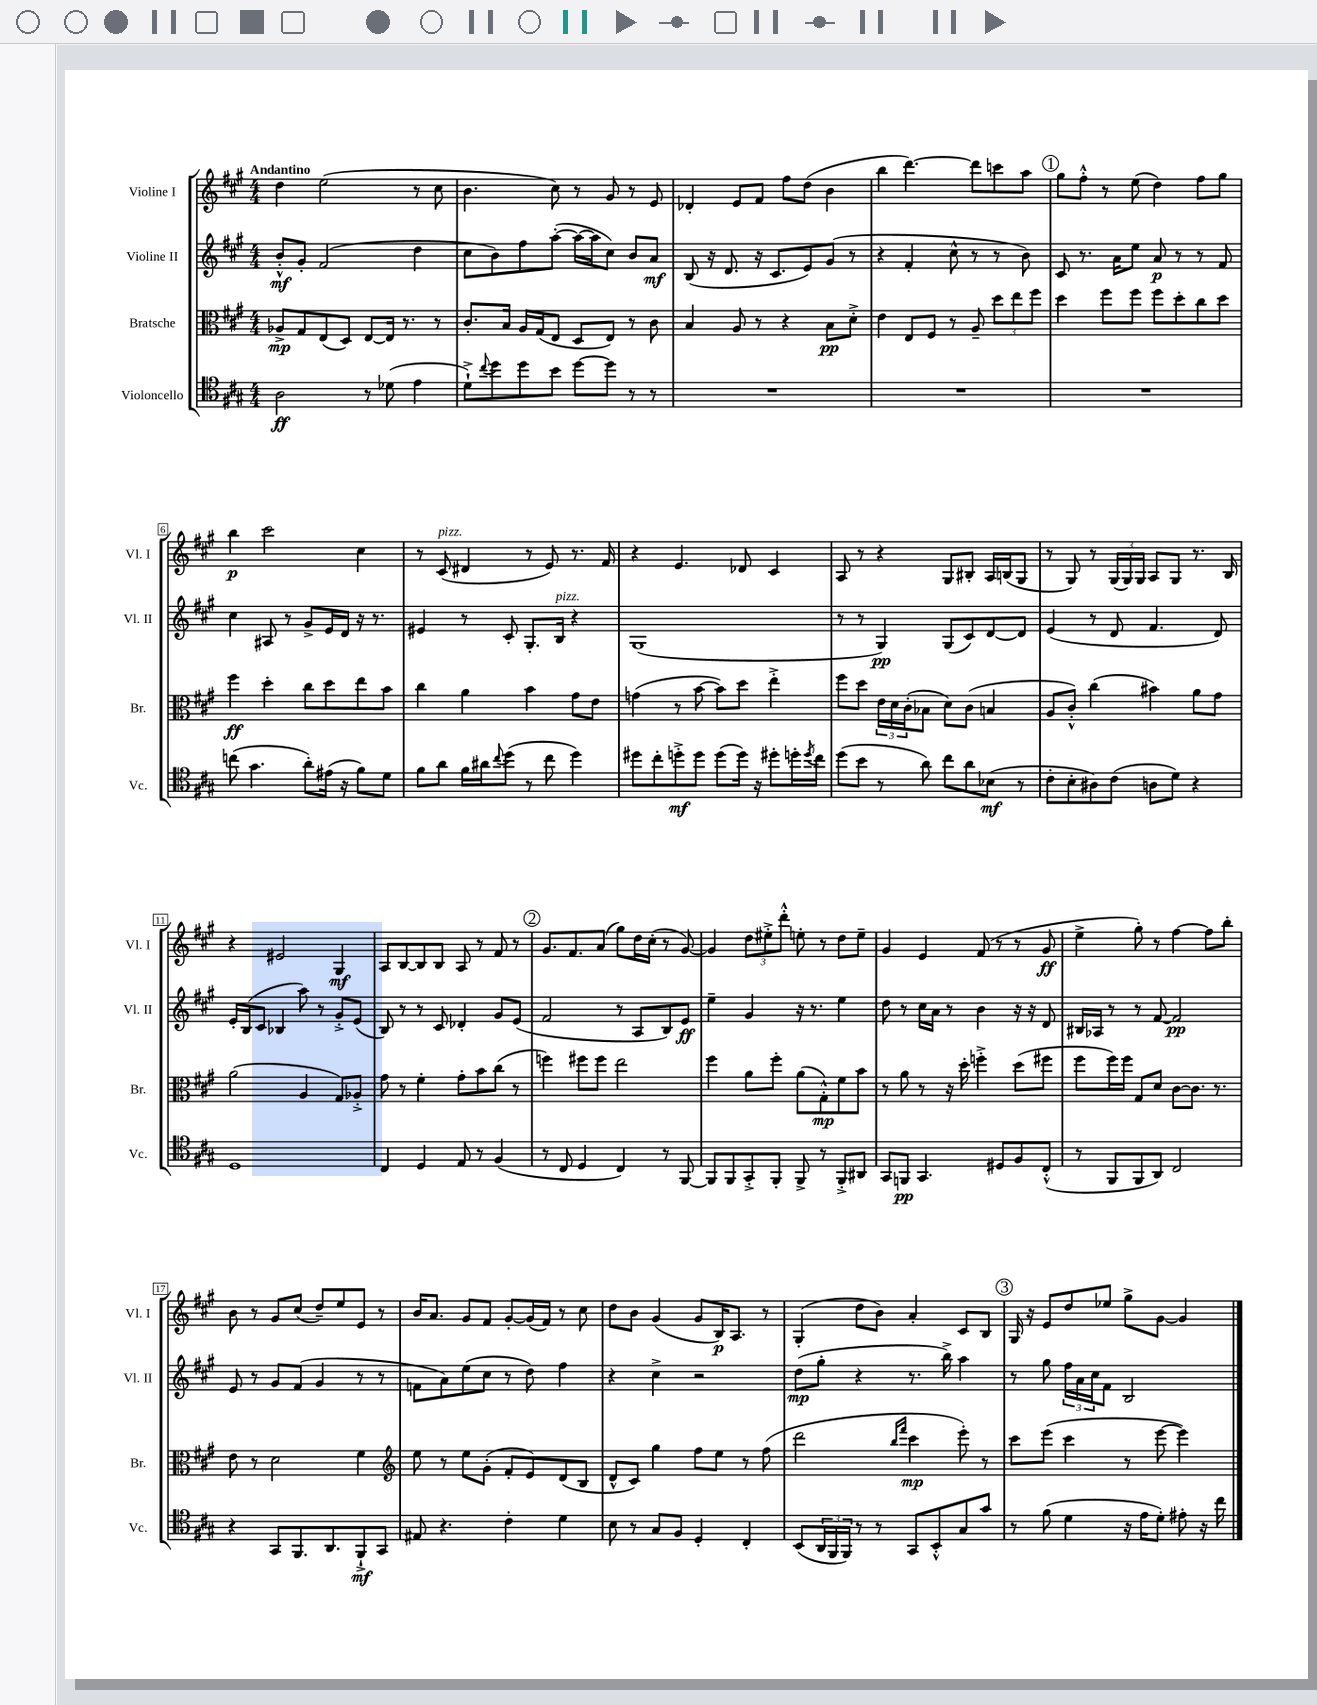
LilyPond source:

<<
\new StaffGroup <<
\new Staff = "s0" \with { instrumentName = "Violine I" shortInstrumentName = "Vl. I" } {
    \clef treble \key a \major \numericTimeSignature \time 4/4 \tempo "Andantino"
    d''4 e''2( r8 cis''8 |
    b'4. cis''8) r8 gis'8 r8 e'8 |
    des'4-. e'8 fis'8 fis''8 d''8( b'4 |
    b''4 d'''4.~) d'''8 c'''8 a''8 |
    \mark \markup { \circle "1" } gis''8 fis''8-.-^ r8 e''8( d''4) fis''8 gis''8 |
    b''4\p cis'''2 cis''4 |
    r8 cis'8^\markup { \italic "pizz." }( dis'4 r8 e'8) r8. fis'16 |
    r4 e'4. des'8 cis'4 |
    a8 r8 r4 gis8 bis8-. a16 b16( gis8 |
    r8 gis8) r8 \tuplet 3/2 { gis16( gis16) gis16 } a8 gis8 r8. b16 |
    r4 eis'2 gis4\mf |
    a8 b8~ b8 b8 a8 r8 fis'8 r8 |
    \mark \markup { \circle "2" } gis'8. fis'8. a'8( gis''8) d''16 cis''16-.( r8 gis'8~) |
    gis'4 \tuplet 3/2 { d''8 eis''8-.-> d'''8-.-^ } e''8-. r8 d''8 e''8-- |
    gis'4 e'4 fis'8( r8 r8 gis'8\ff |
    e''4-> gis''8-.) r8 fis''4~ fis''8 b''8-. |
    b'8 r8 gis'8 cis''8( d''8--) e''8 e'8 r8 |
    b'16 a'8. gis'8 fis'8 gis'8~-. gis'16( fis'16) r8 cis''8 |
    d''8 b'8 gis'4( gis'8 b16\p) a8. r8 |
    gis4-.( d''8 b'8) a'4-. cis'8 b8 |
    \mark \markup { \circle "3" } gis16 r16 e'8 d''8 ees''8 gis''8-> gis'8~ gis'4 \bar "|." |
}
\new Staff = "s1" \with { instrumentName = "Violine II" shortInstrumentName = "Vl. II" } {
    \clef treble \key a \major \numericTimeSignature \time 4/4
    b'8-.-^\mf gis'8-. fis'2( d''4 |
    cis''8 b'8) fis''8 a''8~-.( a''16~ a''16 cis''8) b'8 a'8\mf |
    b8( r16 d'8. r16 cis'8. e'8) gis'8( r8 |
    r4 fis'4-. cis''8-^ r8 r8 b'8) |
    \mark \markup { \circle "1" } cis'8 r8. a'16 e''8 a'8\p r8 r8 fis'8 |
    cis''4 ais8 r8 gis'8-> e'16 d'16 r16 r8. |
    eis'4 r8 cis'8-. gis8.-. b16^\markup { \italic "pizz." } r4 |
    gis1( |
    r8 r8 gis4\pp) gis8( cis'8) d'8~ d'8 |
    e'4( r8 d'8 fis'4. d'8) |
    e'16-. b16( cis'8 bes4 a''8) r8 gis'8-.-> e'8( |
    b8) r8 r8 cis'8 des'4-. gis'8 e'8( |
    \mark \markup { \circle "2" } fis'2 r8 a8 b8) e'8\ff |
    e''4-- gis'4 r16 r8. e''4 |
    d''8 r8 cis''16 a'16 r8 b'4 r16 r16 d'8 |
    bis16 aes16 r8 r8 fis'8~ fis'2\pp |
    e'8 r8 gis'8 fis'8( gis'4 r8 r8 |
    f'8 a'8) e''8( cis''8 r8 d''8) fis''4 |
    r4 cis''4-> r2 |
    d''8\mp( gis''8-. r4 r8. b''16->) a''4 |
    \mark \markup { \circle "3" } r8 gis''8 \tuplet 3/2 { fis''16 a'16 cis''16 } fis'8 b2 \bar "|." |
}
\new Staff = "s2" \with { instrumentName = "Bratsche" shortInstrumentName = "Br." } {
    \clef alto \key a \major \numericTimeSignature \time 4/4
    aes8->\mp gis8 e8( d8) e8~ e16 r8. r8 |
    cis'8.-. b16 a16 gis16( e8 d8 e8) r8 cis'8 |
    b4 a8 r8 r4 b8\pp d'8-.-> |
    e'4 e8 fis8 r8 a8-- \tuplet 3/2 { d''8 e''8 fis''8 } |
    \mark \markup { \circle "1" } d''4 fis''8 fis''8 fis''8 d''8-. cis''8 d''8 |
    fis''4\ff d''4-. cis''8 d''8 e''8 b'8 |
    cis''4 a'4 b'4 gis'8 e'8 |
    g'4( r8 b'8~ b'8) d''8 e''4-.-> |
    fis''8 d''8 \tuplet 3/2 { e'16 d'16 cis'16-.( } bes8 d'8) cis'8( b4 |
    a8 cis'8-.-^) cis''4( bis'4) a'8 gis'8 |
    a'2( a4 gis8) aes8-.-> |
    gis'8 r8 fis'4-. gis'8-. b'8 cis''8( r8 |
    \mark \markup { \circle "2" } f''4) fis''8 fis''8 e''2 |
    fis''4 a'8 fis''8-. a'8( gis8-.-^\mp) fis'8 b'8 |
    r8 a'8 r8 r16 d''16-. f''4-.-> d''8( fis''8 |
    fis''8 fis''16) fis''16 gis8 d'8 cis'8~ cis'8. r8. |
    e'8 r8 d'2 fis'4 |
    \clef treble e''8 r8 e''8 gis'8-.( fis'8-. e'8) d'8( b8 |
    d'8-^ cis'8) gis''4 fis''8 e''8 r8 fis''8( |
    d'''2 \grace { b''16 fis'''16 } cis'''4\mp e'''8-.) r8 |
    \mark \markup { \circle "3" } cis'''8 e'''8( cis'''4 r8 e'''8~ e'''4) \bar "|." |
}
\new Staff = "s3" \with { instrumentName = "Violoncello" shortInstrumentName = "Vc." } {
    \clef tenor \key a \major \numericTimeSignature \time 4/4
    a2\ff r8 des'8( e'4 |
    d'8-!->) \appoggiatura { cis''8 } d''8 d''8 b'8 d''8~ d''8 r8 r8 |
    R1 |
    R1 |
    \mark \markup { \circle "1" } R1 |
    c''8( gis'4. a'8-.) eis'16( r16 fis'8) d'8 |
    fis'8 a'8 fis'16 ais'16 \appoggiatura { cis''8 } d''8( r8 cis''8 d''4) |
    dis''8 cis''8-. d''8-.->\mf d''8 d''8( d''16) r16 dis''8-. d''16-. \acciaccatura { d''8 } cis''16 |
    d''8( b'8 r8 a'8) cis''8 a'8 bes8\mf( r8 |
    cis'8-. b8-. ais8) cis'8( a8 d'8) r4 |
    d1 |
    cis4 d4 e8 r8 fis4( |
    \mark \markup { \circle "2" } r8 cis8 d4 cis4) r8 fis,8~ |
    fis,8 fis,8 gis,8-.-> fis,8-. fis,8-> r8 fis,8-.-> ais,8 |
    gis,8 f,8\pp gis,4. dis8 fis8 cis8-.-^( |
    r8 fis,8 fis,8 a,8) cis2 |
    r4 gis,8 fis,8. a,8. fis,8-!->\mf gis,8 |
    eis8 r4. cis'4-. d'4 |
    b8 r8 gis8 fis8 d4-. cis4-. |
    b,8( \tuplet 3/2 { a,16 fis,16 fis,16) } r8 r8 gis,8 b,8-.-^ gis8 gis'8 |
    \mark \markup { \circle "3" } r8 fis'8( d'4 r16 e'16 d'8-.) eis'8-. r16 cis''16 \bar "|." |
}
>>
>>
\layout { \context { \Score \override BarNumber.stencil = #(make-stencil-boxer 0.1 0.3 ly:text-interface::print) } }
